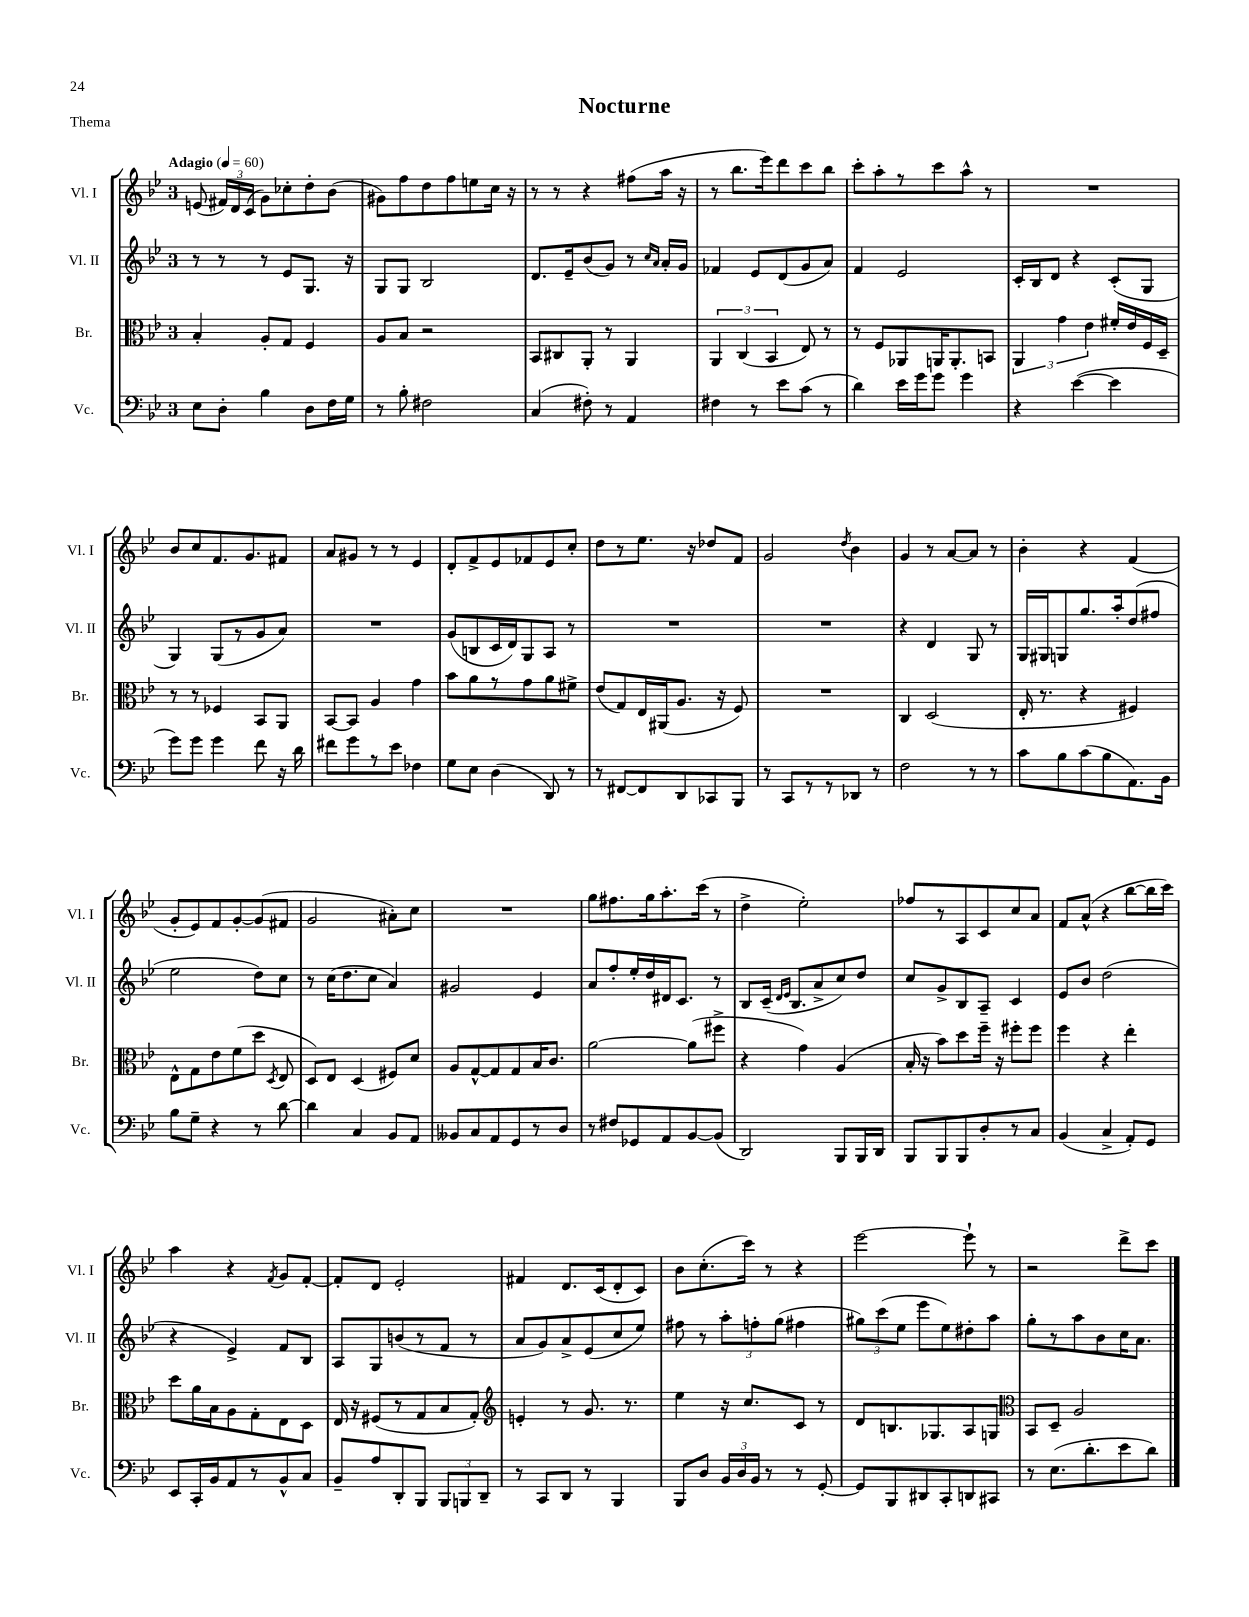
\header { title = "Nocturne" piece = "Thema" }
<<
\new StaffGroup <<
\new Staff = "s0" \with { instrumentName = "Vl. I" shortInstrumentName = "Vl. I" } {
    \clef treble \key bes \major \once \override Staff.TimeSignature.style = #'single-digit \time 3/4 \tempo "Adagio" 4 = 60
    \autoBeamOff e'8( \tuplet 3/2 { fis'16[) d'16 c'16]( } g'8[) ces''8-. d''8-. bes'8]( |
    gis'8[) f''8 d''8 f''8 e''8 c''16] r16 |
    r8 r8 r4 fis''8[( a''16] r16 |
    r8 bes''8.[ ees'''16) d'''8 c'''8 bes''8] |
    c'''8[-. a''8-. r8 c'''8 a''8]-^ r8 |
    R2. |
    bes'8[ c''8 f'8. g'8. fis'8] |
    a'8[ gis'8] r8 r8 ees'4 |
    d'8[-. f'8-> ees'8 fes'8 ees'8 c''8]-. |
    d''8[ r8 ees''8.] r16 des''8[ f'8] |
    g'2 \acciaccatura { d''8 } bes'4 |
    g'4 r8 a'8[~ a'8] r8 |
    bes'4-. r4 f'4( |
    g'8[-. ees'8) f'8 g'8~-. g'8( fis'8] |
    g'2 ais'8[-.) c''8] |
    R2. |
    g''8[ fis''8. g''16 a''8.-. c'''16]( r8 |
    d''4-> ees''2-.) |
    fes''8[ r8 a8 c'8 c''8 a'8] |
    f'8[ a'8]-^( r4 bes''8[~ bes''16 c'''16]) |
    a''4 r4 \acciaccatura { f'8 } g'8[ f'8]~-. |
    f'8[-. d'8] ees'2-. |
    fis'4 d'8.[ c'16( d'8-. c'8]) |
    bes'8[ c''8.-.( c'''16]) r8 r4 |
    ees'''2~ ees'''8-! r8 |
    r2 d'''8[-> c'''8] \bar "|." |
}
\new Staff = "s1" \with { instrumentName = "Vl. II" shortInstrumentName = "Vl. II" } {
    \clef treble \key bes \major \once \override Staff.TimeSignature.style = #'single-digit \time 3/4
    \autoBeamOff r8 r8 r8 ees'8[ g8.] r16 |
    g8[ g8] bes2 |
    d'8.[ ees'16-- bes'8( g'8]) r8 \grace { c''16[ a'16] } a'16[-. g'16] |
    fes'4 ees'8[ d'8( g'8 a'8]) |
    f'4 ees'2 |
    c'16[-. bes16 d'8] r4 c'8[-.( g8] |
    g4) g8[( r8 g'8 a'8]) |
    R2. |
    g'8[( b8 c'16 d'16) g8 a8] r8 |
    R2. |
    R2. |
    r4 d'4 g8 r8 |
    g16[ gis16 g8 g''8. a''16-. d''8( fis''8] |
    ees''2 d''8[) c''8] |
    r8 c''16[( d''8. c''8] a'4) |
    gis'2 ees'4 |
    a'8[ f''8-. ees''16-. d''16 dis'16 c'8.] r8 |
    bes8[ c'16]--( \grace { d'16[ ees'16] } bes8.[ a'8-> c''8) d''8] |
    c''8[ g'8-> bes8 a8]-- c'4 |
    ees'8[ bes'8] d''2( |
    r4 ees'4->) f'8[ bes8] |
    a8[ g8 b'8( r8 f'8] r8 |
    a'8[ g'8) a'8-> ees'8( c''8 ees''8]) |
    fis''8 r8 \tuplet 3/2 { a''8[-. f''8-. g''8]( } fis''4 |
    \tuplet 3/2 { gis''8[) c'''8( ees''8] } ees'''8[ ees''8) dis''8-. a''8] |
    g''8[-. r8 a''8 bes'8 c''16 a'8.] \bar "|." |
}
\new Staff = "s2" \with { instrumentName = "Br." shortInstrumentName = "Br." } {
    \clef alto \key bes \major \once \override Staff.TimeSignature.style = #'single-digit \time 3/4
    \autoBeamOff bes4-. a8[-. g8] f4 |
    a8[ bes8] r2 |
    bes,8[ cis8 a,8]-. r8 a,4 |
    \tuplet 3/2 { a,4 c4( bes,4 } ees8) r8 |
    r8 f8[ aes,8 a,16 a,8.-. b,8] |
    \tuplet 3/2 { a,4 g'4 ees'4 } fis'16[-. ees'16 f16 d16]-- |
    r8 r8 fes4 bes,8[ a,8] |
    bes,8[~ bes,8] a4 g'4 |
    bes'8[ a'8 r8 g'8 a'8 fis'8]-> |
    ees'8[( g8) ees16 ais,16( a8.] r16 f8) |
    R2. |
    c4 d2( |
    ees16-. r8. r4 fis4) |
    ees8[-^ g8 ees'8 f'8( d''8] \acciaccatura { d8 } ees8 |
    d8[) ees8] d4( fis8[) d'8] |
    a8[ g8~-^ g8 g8 bes16 c'8.] |
    a'2~ a'8[( fis''8]-> |
    r4 g'4) a4( |
    bes16-. r16 bes'8[) d''8 f''16]-- r16 fis''8[-. fis''8] |
    f''4 r4 ees''4-. |
    d''8[ a'16 bes16 a8 g8-. ees8 d8] |
    ees16 r16 fis8[( r8 g8 bes8 g8]-.) |
    \clef treble e'4-. r8 g'8. r8. |
    ees''4 r16 c''8.[ c'8] r8 |
    d'8[ b8. ges8. a8 g8] |
    \clef alto bes,8[ d8]-- a2 \bar "|." |
}
\new Staff = "s3" \with { instrumentName = "Vc." shortInstrumentName = "Vc." } {
    \clef bass \key bes \major \once \override Staff.TimeSignature.style = #'single-digit \time 3/4
    \autoBeamOff ees8[ d8]-. bes4 d8[ f16 g16] |
    r8 bes8-. fis2 |
    c4( fis8-.) r8 a,4 |
    fis4 r8 ees'8[ c'8]( r8 |
    d'4) ees'16[ g'16 g'8] g'4 |
    r4 ees'4~( ees'4 |
    g'8[) g'8] g'4 f'8 r16 d'16 |
    fis'8[ g'8 r8 ees'8] fes4 |
    g8[ ees8] d4( d,8) r8 |
    r8 fis,8[~ fis,8 d,8 ces,8 bes,,8] |
    r8 c,8[ r8 r8 des,8] r8 |
    f2 r8 r8 |
    c'8[ bes8 c'8( bes8 a,8.) bes,16] |
    bes8[ g8]-- r4 r8 d'8~ |
    d'4 c4 bes,8[ a,8] |
    beses,8[ c8 a,8 g,8 r8 d8] |
    r8 fis8[ ges,8 a,8 bes,8~ bes,8]( |
    d,2) bes,,8[ bes,,16 d,16] |
    bes,,8[ bes,,8 bes,,8 d8-. r8 c8] |
    bes,4( c4-> a,8[-.) g,8] |
    ees,8[ c,16-. bes,16 a,8 r8 bes,8-^ c8] |
    bes,8[-- a8 d,8-. bes,,8] \tuplet 3/2 { bes,,8[ b,,8 d,8]-- } |
    r8 c,8[ d,8] r8 bes,,4 |
    bes,,8[ d8] \tuplet 3/2 { bes,16[ d16 bes,16] } r8 r8 g,8~-. |
    g,8[ bes,,8 dis,8 c,8-. d,8 cis,8] |
    r8 ees8.[( d'8.-. ees'8 d'8]) \bar "|." |
}
>>
>>
\layout { \context { \Score \remove "Bar_number_engraver" } }
